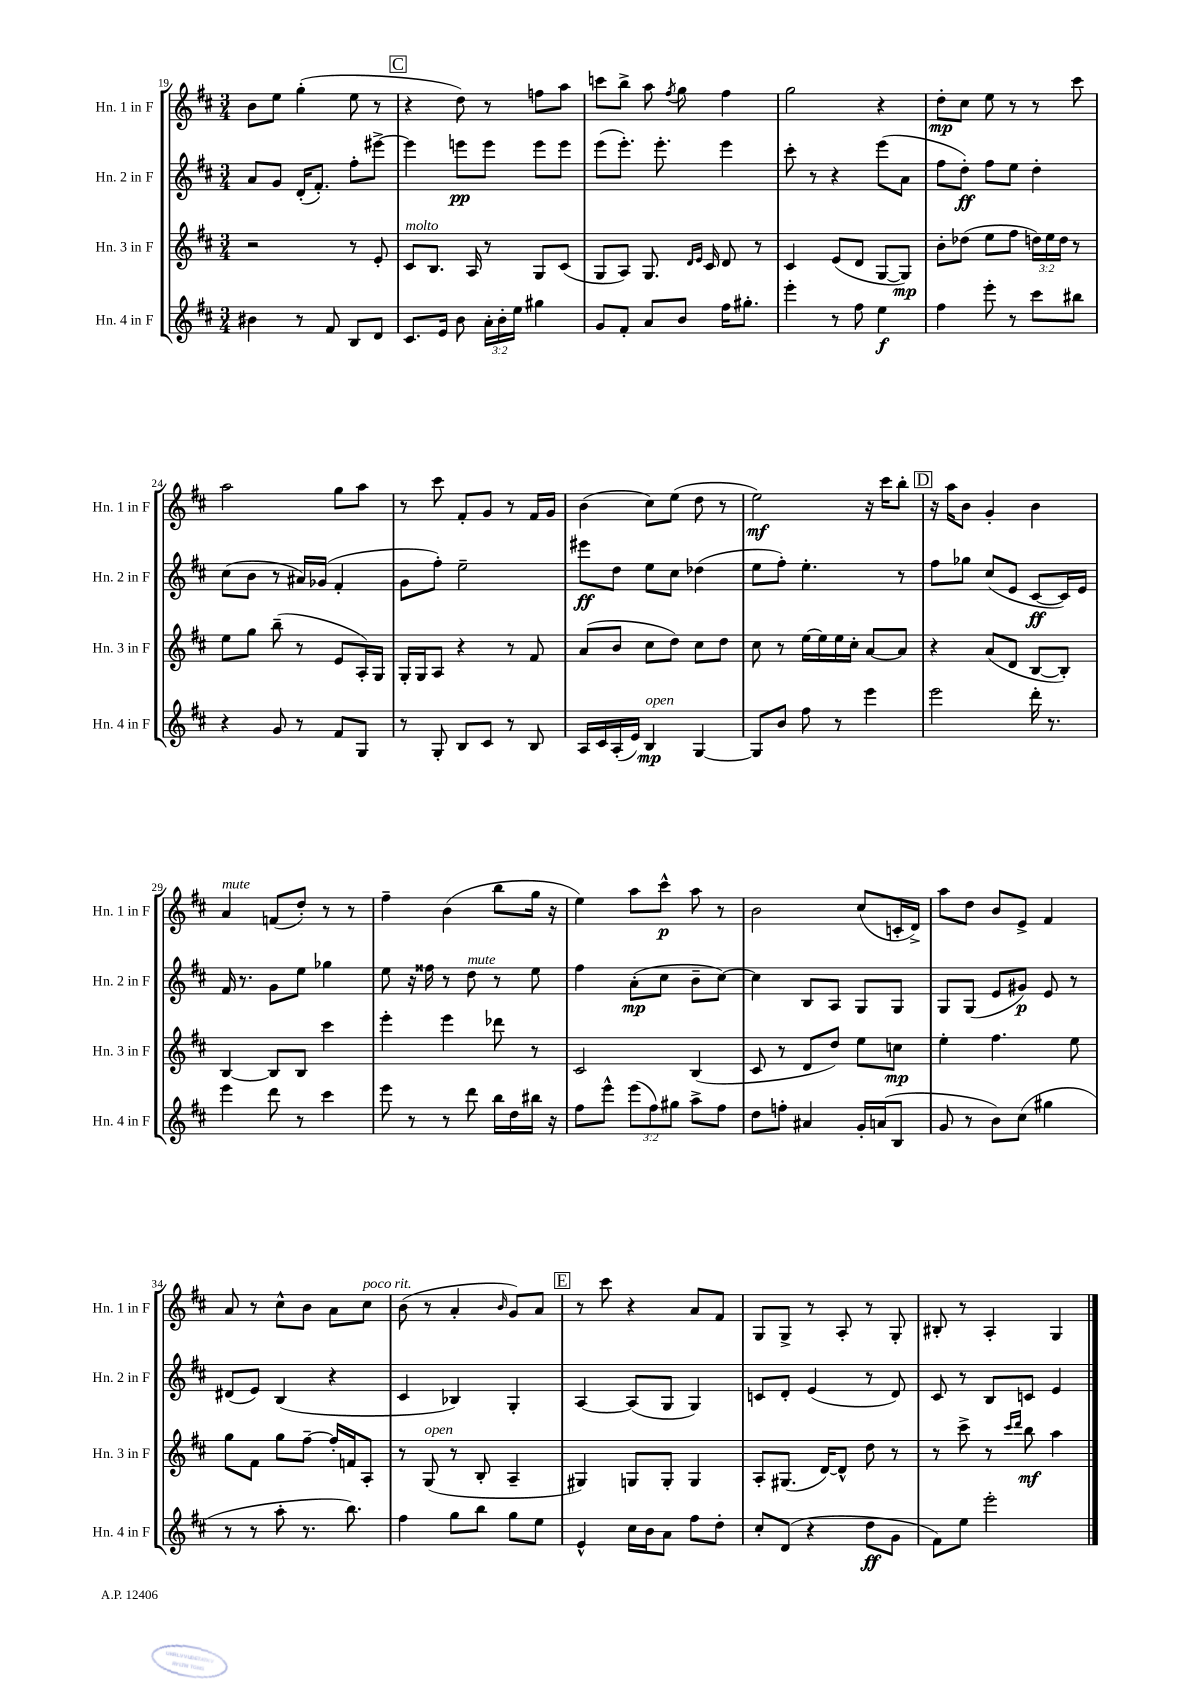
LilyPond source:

<<
\new StaffGroup <<
\new Staff = "s0" \with { instrumentName = "Hn. 1 in F" shortInstrumentName = "Hn. 1 in F" } {
    \clef treble \key d \major \numericTimeSignature \time 3/4
    \autoBeamOff b'8[ e''8] g''4-.( e''8 r8 |
    \mark \markup { \box "C" } r4 d''8) r8 f''8[ a''8] |
    c'''8[ b''8]-> a''8 \acciaccatura { fis''8 } g''8 fis''4 |
    g''2 r4 |
    d''8[-.\mp cis''8] e''8 r8 r8 cis'''8 |
    a''2 g''8[ a''8] |
    r8 cis'''8 fis'8[-. g'8] r8 fis'16[ g'16] |
    b'4( cis''8[) e''8]( d''8 r8 |
    e''2\mf) r16 cis'''16[ b''8]-. |
    \mark \markup { \box "D" } r16 a''16[ b'8] g'4-. b'4 |
    a'4^\markup { \italic "mute" } f'8[( d''8]-.) r8 r8 |
    fis''4-- b'4( b''8[ g''16] r16 |
    e''4) a''8[ cis'''8]-^\p a''8 r8 |
    b'2 cis''8[( c'16-. d'16]->) |
    a''8[ d''8] b'8[ e'8]-> fis'4 |
    a'8 r8 cis''8[-^ b'8] a'8[ cis''8]^\markup { \italic "poco rit." } |
    b'8( r8 a'4-. \grace { b'16 } g'8[) a'8] |
    \mark \markup { \box "E" } r8 cis'''8 r4 a'8[ fis'8] |
    g8[ g8]-> r8 a8-. r8 g8-. |
    bis8-. r8 a4-. g4 \bar "|." |
}
\new Staff = "s1" \with { instrumentName = "Hn. 2 in F" shortInstrumentName = "Hn. 2 in F" } {
    \clef treble \key d \major \numericTimeSignature \time 3/4
    \autoBeamOff a'8[ g'8] d'16[-.( fis'8.]-.) fis''8[-. eis'''8]~-> |
    \mark \markup { \box "C" } eis'''4 e'''8[\pp e'''8] e'''8[ e'''8] |
    e'''8[( e'''8.]-.) e'''8.-. e'''4 |
    cis'''8-. r8 r4 e'''8[( a'8] |
    fis''8[ d''8]-.\ff) fis''8[ e''8] d''4-. |
    cis''8[( b'8] r8 ais'16[) ges'16]( fis'4-. |
    g'8[ fis''8]-.) e''2-- |
    eis'''8[\ff d''8] e''8[ cis''8] des''4( |
    e''8[ fis''8]-.) e''4.-. r8 |
    \mark \markup { \box "D" } fis''8[ ges''8] cis''8[( e'8] cis'8[~\ff cis'16) e'16] |
    fis'16 r8. g'8[ e''8] ges''4 |
    e''8 r16 fisis''16 r8 d''8^\markup { \italic "mute" } r8 e''8 |
    fis''4 a'8[-.\mp( cis''8] b'8[-- cis''8]~) |
    cis''4 b8[ a8] g8[ g8] |
    g8[ g8]( e'8[ gis'8]\p) e'8 r8 |
    dis'8[( e'8]) b4( r4 |
    cis'4 bes4) g4-. |
    \mark \markup { \box "E" } a4~ a8[( g8] g4) |
    c'8[ d'8]-. e'4( r8 d'8) |
    cis'8 r8 b8[ c'8] e'4 \bar "|." |
}
\new Staff = "s2" \with { instrumentName = "Hn. 3 in F" shortInstrumentName = "Hn. 3 in F" } {
    \clef treble \key d \major \numericTimeSignature \time 3/4 \override Staff.TupletNumber.text = #tuplet-number::calc-fraction-text
    \autoBeamOff r2 r8 e'8-. |
    \mark \markup { \box "C" } cis'8[^\markup { \italic "molto" } b8.] a16 r8 g8[ cis'8]( |
    g8[ a8]) g8. \grace { d'16[ e'16] } cis'16 d'8 r8 |
    cis'4 e'8[( d'8] g8[~ g8]\mp) |
    b'8[-. des''8]( e''8[ fis''8] \tuplet 3/2 { d''16[) e''16 d''16] } r8 |
    e''8[ g''8] b''8--( r8 e'8[ a16-.) g16] |
    g16[-. g16 a8] r4 r8 fis'8 |
    a'8[( b'8] cis''8[ d''8]) cis''8[ d''8] |
    cis''8 r8 e''16[~ e''16 e''16 cis''16]-. a'8[~ a'8] |
    \mark \markup { \box "D" } r4 a'8[( d'8] b8[~ b8]-.) |
    b4~ b8[ b8] cis'''4 |
    e'''4-. e'''4 des'''8 r8 |
    cis'2 b4( |
    cis'8 r8 d'8[ d''8]) e''8[ c''8]\mp |
    e''4-. fis''4. e''8 |
    g''8[ fis'8] g''8[ fis''8]~-- fis''16[-. f'16 a8]-. |
    r8 g8^\markup { \italic "open" }( r8 b8-. a4-- |
    \mark \markup { \box "E" } gis4) g8[ g8]-. g4 |
    a8[-. gis8.]( d'16[~) d'8]-^ d''8 r8 |
    r8 cis'''8-> r8 \grace { cis'''16[ d'''16] } b''8\mf a''4 \bar "|." |
}
\new Staff = "s3" \with { instrumentName = "Hn. 4 in F" shortInstrumentName = "Hn. 4 in F" } {
    \clef treble \key d \major \numericTimeSignature \time 3/4 \override Staff.TupletNumber.text = #tuplet-number::calc-fraction-text
    \autoBeamOff bis'4 r8 fis'8 b8[ d'8] |
    \mark \markup { \box "C" } cis'8.[ e'16] b'8 \tuplet 3/2 { a'16[-. b'16-. e''16] } gis''4 |
    g'8[ fis'8]-. a'8[ b'8] fis''16[ gis''8.]-. |
    e'''4-. r8 fis''8 e''4\f |
    fis''4 e'''8-. r8 cis'''8[ bis''8] |
    r4 g'8 r8 fis'8[ g8] |
    r8 g8-. b8[ cis'8] r8 b8 |
    a16[ cis'16 a16-.( e'16]) b4\mp^\markup { \italic "open" } g4~ |
    g8[ b'8] fis''8 r8 e'''4 |
    \mark \markup { \box "D" } e'''2 d'''16-. r8. |
    e'''4 d'''8 r8 cis'''4 |
    e'''8 r8 r8 d'''8 b''16[ d''16 bis''16] r16 |
    fis''8[ e'''8]-^ \tuplet 3/2 { e'''8[( fis''8) gis''8] } a''8[-> fis''8] |
    d''8[ f''8]-. ais'4 g'16[-. a'16( b8] |
    g'8 r8 b'8[) cis''8]( gis''4 |
    r8 r8 a''8-. r8. b''8.) |
    fis''4 g''8[ b''8] g''8[ e''8] |
    \mark \markup { \box "E" } e'4-^ cis''16[ b'16 a'8] fis''8[ d''8]-. |
    cis''8[-. d'8]( r4 d''8[\ff g'8] |
    fis'8[) e''8] e'''2-. \bar "|." |
}
>>
>>
\layout { \context { \Score currentBarNumber = #19 } }
